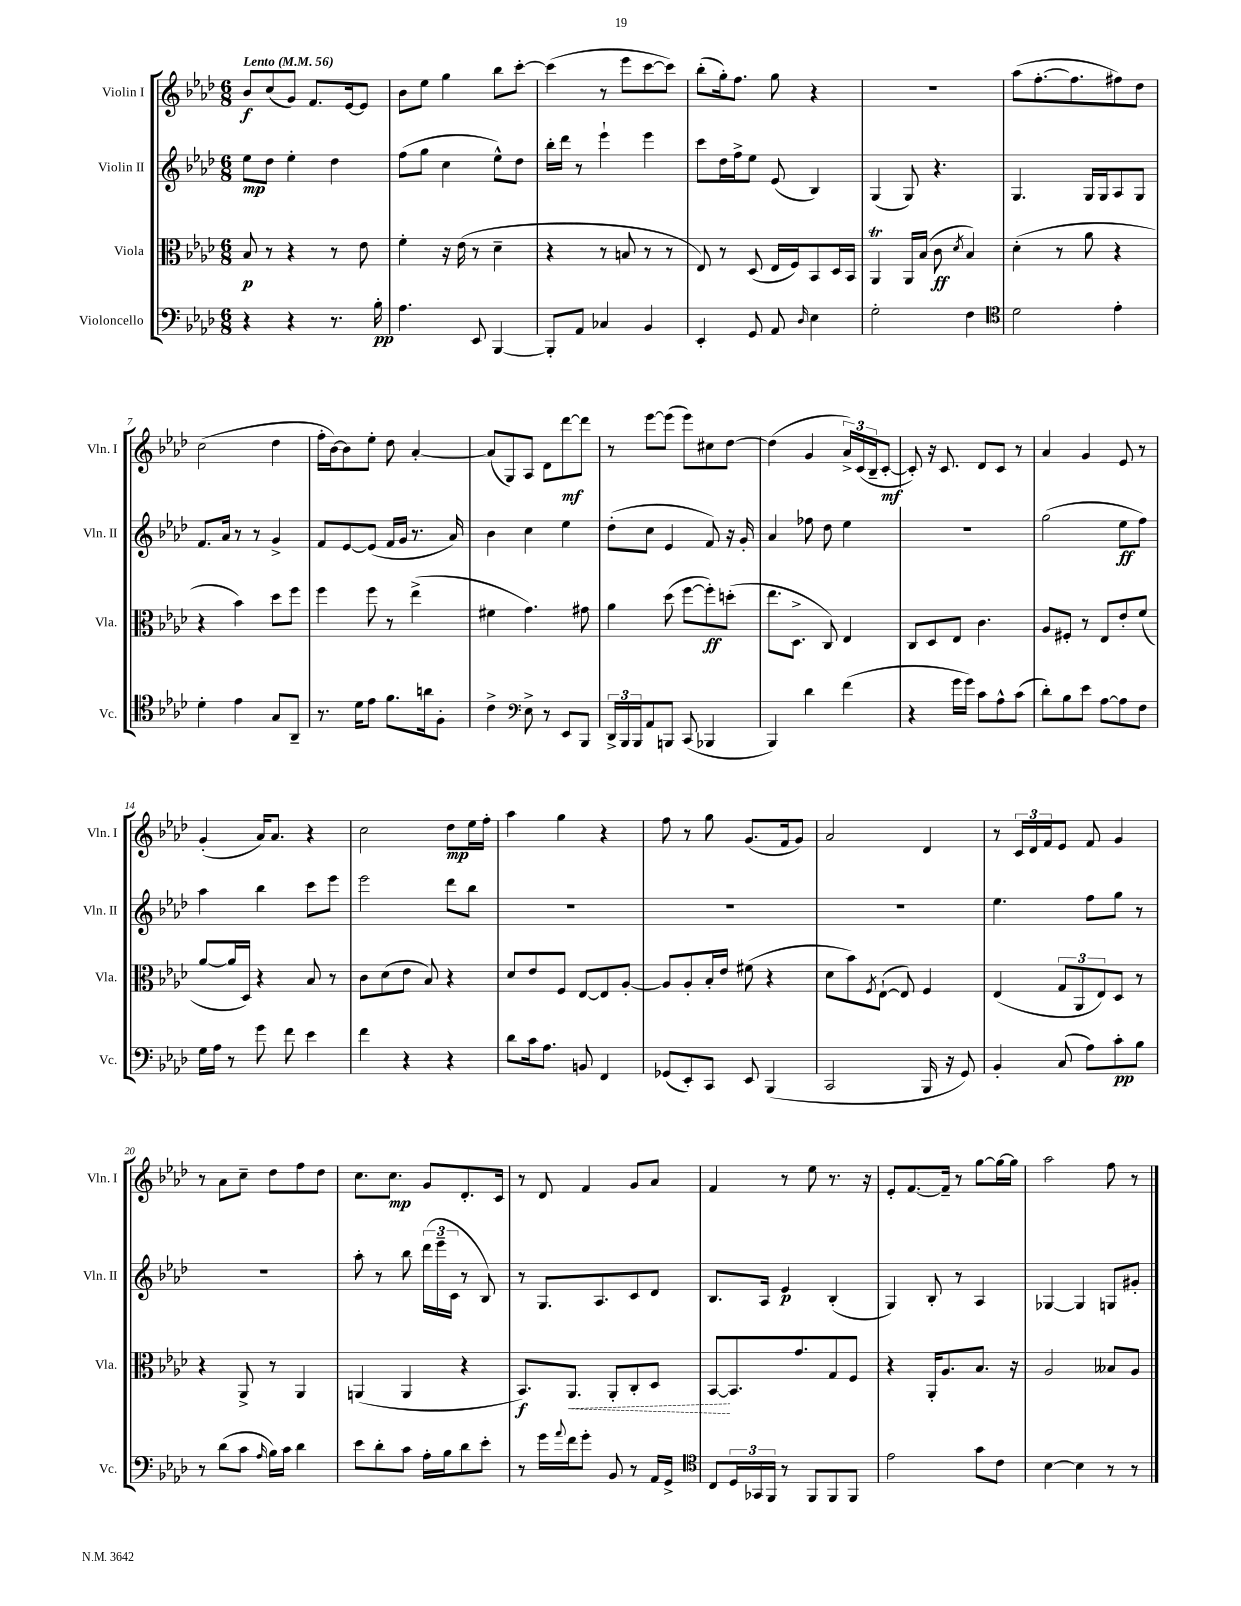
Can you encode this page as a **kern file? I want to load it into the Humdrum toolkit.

**kern	**kern	**kern	**kern
*staff4	*staff3	*staff2	*staff1
*clefF4	*clefC3	*clefG2	*clefG2
*k[b-e-a-d-]	*k[b-e-a-d-]	*k[b-e-a-d-]	*k[b-e-a-d-]
*M6/8	*M6/8	*M6/8	*M6/8
*MM56	*MM56	*MM56	*MM56
4r	8B-/	8ee-\L	8b-/L
.	8r	8dd-\J	(8cc/
4r	4r	4ee-'\	8g/J)
.	.	.	8.f/L
8.r	8r	4dd-\	.
.	.	.	[16e-/k
.	8e-\	.	8e-/]J
16B-'\	.	.	.
=	=	=	=
4.A-\	4f'\	(8ff\L	8b-\L
.	.	8gg\J	8ee-\J
.	16r	4cc\	4gg\
.	(16e-\	.	.
8EE-/	8r	.	.
[4BBB-/	4d-~\	8ee-^^\L)	8bb-\L
.	.	8dd-\J	[8ccc'\J
=	=	=	=
8BBB-'/]L	4r	16bb-'\LL	(4ccc\]
.	.	16ddd-\JJ	.
8AA-/J	.	8r	.
4C-/	8r	4eee-`\	8r
.	8B/	.	8eee-\L
4BB-/	8r	4eee-\	[8ccc\
.	8r	.	8ccc\]J)
=	=	=	=
4EE-'/	8E-/)	8ccc\L	(8bb-'\L
.	8r	16dd-\L	16gg'\k)
.	.	16ff^\J	8.ff\J
8GG/	(8D-/	8ee-\J	.
8AA-/	16E-/LL	(8e-/	8gg\
.	16F/J)	.	.
16qqD-/	.	.	.
4E-\	8BB-/	4B-/)	4r
.	16D-/L	.	.
.	16BB-/JJ	.	.
=	=	=	=
2G'\	4AA-/	(4G/	2.r
.	16AA-/LL	8G/)	.
.	(16B-/JJ	.	.
.	8c\	4.r	.
.	8qd-/	.	.
4F\	4B-/)	.	.
=	=	=	=
*clefC4	*	*	*
2d-\	(4d-'\	4.G/	(8aa-\L
.	.	.	[8.ff'\
.	8r	.	.
.	.	.	8.ff\]
.	8a-\	16G/LL	.
.	.	16G/J	.
4e-'\	4r	8A-/	8ff#\)
.	.	8G/J	8dd-\J
=	=	=	=
4d-'\	4r	8.f/L	(2cc\
.	.	16a-/Jk	.
4e-\	4b-\)	8r	.
.	.	8r	.
8G/L	8dd-\L	4g^/	4dd-\
8AA-~/J	8ff\J	.	.
=	=	=	=
8.r	4ff\	8f/L	16ff'\LL
.	.	.	[16b-\J)
.	.	[8e-/	8b-\]
16d-\LK	.	.	.
8e-\J	8ff\	(8e-/]J	8ee-'\J
8.f\L	8r	16f/LL	8dd-\
.	.	16g/JJ	.
.	(4ee-^\	8.r	[4a-'/
16a\k	.	.	.
8F'\J	.	.	.
.	.	16a-/)	.
=	=	=	=
4c^\	4f#\	4b-\	(8a-/]L
.	.	.	8G/)
*clefF4	*	*	*
8E-^\	4.g\)	4cc\	8A-/J
8r	.	.	8d-\L
8EE-/L	.	4ee-\	[8ddd-\
8BBB-/J	8g#\	.	8ddd-\]J
=	=	=	=
24DD-^/LL	4a-\	(8dd-'\L	8r
24BBB-/	.	.	.
24BBB-/J	.	.	.
8AA-/	.	8cc\J	[8eee-\L
8BBB/J	(8dd-\	4e-/	(8eee-\]J
(8CC/	[8ff\L	.	8eee-\L)
4BBB-/	8ff'\])	8f/)	8cc#\
.	(8dd'\J	16r	[8dd-\J
.	.	16g'/	.
=	=	=	=
4BBB-/)	8.ee-\L	4a-/	(4dd-\]
.	8.D-^\J	.	.
4d-\	.	8ff-\	4g/
.	8C/)	8dd-\	.
(4f\	4E-/	4ee-\	24a-^/LL)
.	.	.	(24c/
.	.	.	24B-~/J
.	.	.	[8c'/J
=	=	=	=
4r	8C/L	2.r	8c'/])
.	8D-/	.	16r
.	.	.	8.c/
16g\LL	8E-/J	.	.
16g\JJ)	.	.	.
8c\L	4.c\	.	8d-/L
8A-^^\	.	.	8c/J
(8c\J	.	.	8r
=	=	=	=
8d-'\L)	8A-/L	(2gg\	4a-/
8B-\	8F#'/J	.	.
8e-\J	8r	.	4g/
[8A-\L	8E-/L	.	.
8A-\]	8e-'/	8ee-\L	8e-/
8F\J	(8f/J	8ff\J)	8r
=	=	=	=
16G\LL	[8a-/L	4aa-\	(4g'/
16A-\JJ	.	.	.
8r	16a-/]L	.	.
.	16D-/JJ)	.	.
8g\	4r	4bb-\	16a-/LK)
.	.	.	8.a-/J
8f\	.	.	.
4e-\	8B-/	8ccc\L	4r
.	8r	8eee-\J	.
=	=	=	=
4f\	8c\L	2eee-\	2cc\
.	(8d-\	.	.
4r	8e-\J	.	.
.	8B-/)	.	.
4r	4r	8ddd-\L	8dd-\L
.	.	8bb-\J	16ee-\L
.	.	.	16ff'\JJ
=	=	=	=
8d-\L	8d-/L	2.r	4aa-\
16c\k	8e-/	.	.
8.A-\J	.	.	.
.	8F/J	.	4gg\
8BB/	[8E-/L	.	.
4FF/	8E-/]	.	4r
.	[8A-'/J	.	.
=	=	=	=
(8GG-/L	8A-/]L	2.r	8ff\
8EE-'/)	8A-'/	.	8r
8CC/J	16B-'/L	.	8gg\
.	16e-/JJ	.	.
8EE-/	(8f#\	.	(8.g/L
(4BBB-/	4r	.	.
.	.	.	16f/k
.	.	.	8g/J)
=	=	=	=
2CC/	8d-\L	2.r	2a-/
.	8b-\)	.	.
.	8qF/	.	.
.	([8E-`\J	.	.
.	8E-/])	.	.
16BBB-/	4F/	.	4d-/
16r	.	.	.
8GG/)	.	.	.
=	=	=	=
4BB-'/	(4E-/	4.ee-\	8r
.	.	.	24c/LL
.	.	.	24d-/
.	.	.	24f/J
(8C/	12G/L	.	8e-/J
.	12AA-/	.	.
8A-\L)	.	8ff\L	8f/
.	12E-/)	.	.
8c'\	8D-/J	8gg\J	4g/
8B-\J	8r	8r	.
=	=	=	=
8r	4r	2.r	8r
(8d-\L	.	.	8a-\L
8c\J	8AA-^/	.	8cc~\J
16qqA-/	.	.	.
16B-\LL)	8r	.	8dd-\L
16c\JJ	.	.	.
4d-\	4AA-/	.	8ff\
.	.	.	8dd-\J
=	=	=	=
8e-\L	(4AA/	8aa-'\	8.cc\L
8d-'\	.	8r	.
.	.	.	8.cc\J
8c\J	4AA/	8bb-\	.
16A-'\LL	.	(24ddd-\LL	8g/L
.	.	24eee-~\	.
16B-\J	.	.	.
.	.	24c\JJ	.
8d-\	4r	8r	8.d-'/
8e-'\J	.	8B-/)	.
.	.	.	16c/Jk
=	=	=	=
8r	8.BB-/L)	8r	8r
16g\LL	.	8.G/L	8d-/
8qqa-/	.	.	.
16f\J	8.AA-/J	.	.
8g'\J	.	.	4f/
.	.	8.A-/	.
8BB-/	8AA-'/L	.	.
8r	8C'/	8c/	8g/L
16AA-/LL	8D-/J	8d-/J	8a-/J
16GG^/JJ	.	.	.
=	=	=	=
*clefC4	*	*	*
8C/L	[8BB-/L	8.B-/L	4f/
24D-/L	8.BB-/]	.	.
24GG-/	.	.	.
.	.	16A-/Jk	.
24FF/JJ	.	.	.
8r	.	4e-/	8r
.	8.g/	.	.
8FF/L	.	.	8ee-\
8FF/	8G/	(4B-'/	8.r
8FF/J	8F/J	.	.
.	.	.	16r
=	=	=	=
2e-\	4r	4G/)	8e-'/L
.	.	.	[8.f/
.	16AA-'/LK	8B-'/	.
.	8.A-/	.	16f~/]Jk
.	.	8r	8r
8g\L	8.B-/J	4A-/	[8gg\L
8c\J	.	.	16gg\_L
.	16r	.	16gg\]JJ
=	=	=	=
[4B-\	2A-/	[4G-/	2aa-\
4B-\]	.	4G-/]	.
8r	8B--/L	8G/L	8ff\
8r	8A-/J	8g#'/J	8r
==	==	==	==
*-	*-	*-	*-
